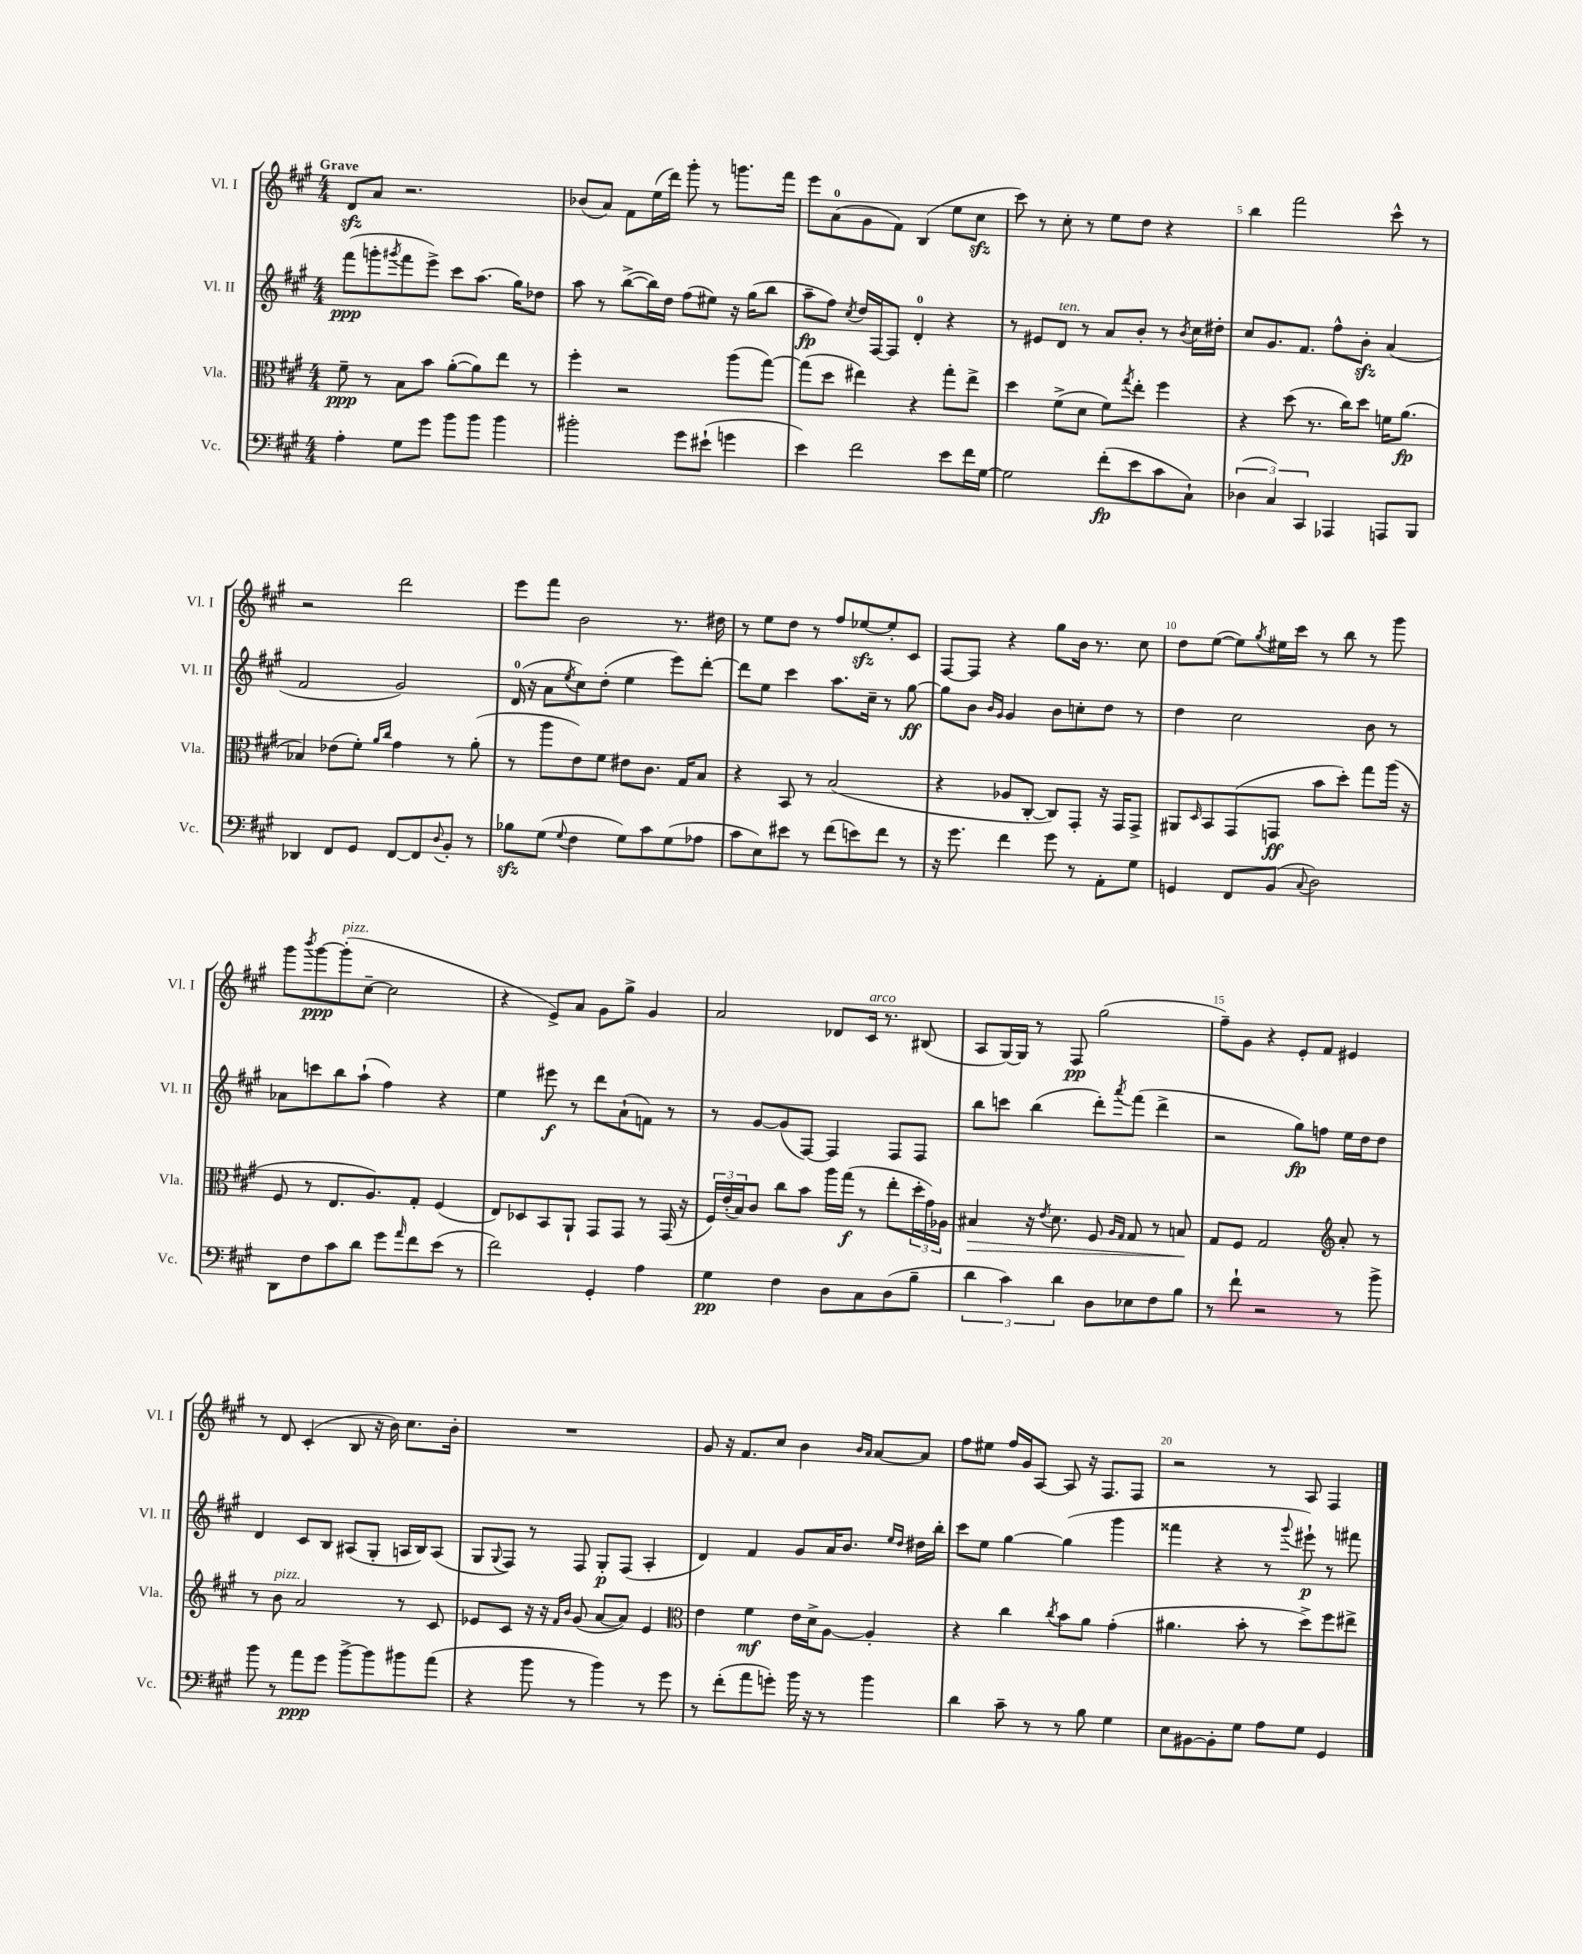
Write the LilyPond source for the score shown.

<<
\new StaffGroup <<
\new Staff = "s0" \with { instrumentName = "Vl. I" shortInstrumentName = "Vl. I" } {
    \clef treble \key a \major \numericTimeSignature \time 4/4 \tempo "Grave"
    d'8\sfz a'8 r2. |
    bes'8( a'8) fis'8 e''16( d'''16) gis'''8-. r8 g'''8. fis'''16 |
    e'''8 a'8-0( gis'8 fis'8) b4( e''8 cis''8\sfz |
    cis'''8) r8 cis''8-. r8 e''8 d''8 r4 |
    b''4 fis'''2 cis'''8-^ r8 |
    r2 d'''2 |
    e'''8 fis'''8 b'2 r8. dis''16 |
    r8 e''8 d''8 r8 fis''8 ees''8~\sfz ees''8-. cis'8 |
    fis8~ fis8 r4 gis''8 b'16 r8. cis''8 |
    d''8 e''8~( e''8) \acciaccatura { gis''8 } eis''16 cis'''16 r8 b''8 r8 gis'''8 |
    gis'''8 \acciaccatura { b'''8 } gis'''8~\ppp gis'''8-.^\markup { \italic "pizz." }( cis''8~-- cis''2 |
    r4 e'8->) a'8 gis'8 gis''8-> gis'4 |
    a'2 des'8 cis'16^\markup { \italic "arco" } r8. bis8( |
    a8 gis16~) gis16 r8 fis8\pp gis''2( |
    fis''8--) gis'8 r4 e'8-. fis'8 eis'4 |
    r8 d'8 cis'4-.( b8 r16 b'16) cis''8. b'16-. |
    R1 |
    gis'8 r16 fis'8. cis''8 b'4 \grace { b'16 a'16 } a'8~ a'8 |
    fis''8 eis''8 fis''16 gis'16 a8~ a8 r16 fis8. fis8 |
    r2 r8 a8 fis4 \bar "|." |
}
\new Staff = "s1" \with { instrumentName = "Vl. II" shortInstrumentName = "Vl. II" } {
    \clef treble \key a \major \numericTimeSignature \time 4/4
    fis'''8\ppp( g'''8-. \acciaccatura { gis'''8 } fis'''8 e'''8->) cis'''8 a''8.( gis''16) des''8 |
    a''8 r8 b''8~->( b''16) d''16 fis''8( eis''8) r16 gis''16( b''8 |
    a''8--\fp fis''8) \acciaccatura { cis''8 } d''16 fis16~ fis8 d'4-0-. r4 |
    r8 eis'8 d'8^\markup { \italic "ten." } r8 a'8 b'8-. r8 \acciaccatura { b'8 } cis''16 dis''16-. |
    cis''8 gis'8. fis'8. fis''8-^ b'8-.\sfz a'4( |
    fis'2 gis'2) |
    d'16-0( r16 a'8 \acciaccatura { e''8 } cis''8) d''8-.( e''4 e'''8) d'''8~-. |
    d'''8 e''8 cis'''4 a''8. cis''16-- r8 gis''8~\ff |
    gis''8 b'8 \grace { b'16 gis'16 } gis'4 b'8 c''8-. d''8 r8 |
    d''4 cis''2 b'8 r8 |
    aes'8 c'''8 b''8 a''8-!( fis''4) r4 |
    e''4 eis'''8\f r8 d'''8 a'8-!( f'8) r8 |
    r8 gis'8~ gis'8( fis8~) fis4 fis8 fis8 |
    b''8 c'''8 b''4( d'''8-.) \acciaccatura { a'''8 } fis'''8( d'''4-> |
    r2 gis''8\fp) f''8 e''16 d''16 d''8 |
    d'4 cis'8 b8 ais8( gis8-. a16 b16) a8( |
    gis8 \appoggiatura { gis8 } fis8) r8 fis8 gis8-.\p fis8( a4-. |
    d'4) fis'4 gis'8 a'16 b'8. \grace { e''16 d''16 } dis''16 b''16-. |
    cis'''8 e''8 gis''4~ gis''4( gis'''4 |
    fisis'''4 r4 r8 \appoggiatura { gis'''8 } eis'''8-!\p) r8 fis'''8 \bar "|." |
}
\new Staff = "s2" \with { instrumentName = "Vla." shortInstrumentName = "Vla." } {
    \clef alto \key a \major \numericTimeSignature \time 4/4
    fis'8--\ppp r8 b8 b'8 a'8~-.( a'8) e''8 r8 |
    fis''4-. r2 a''8( gis''8~) |
    gis''8( d''8 eis''4) r4 gis''8-. eis''8-> |
    d''4 fis'8->( d'8 fis'8) \acciaccatura { gis''8 } e''8-. fis''4 |
    r4 d''8( r8. cis''16) d''8 f'16 a'8.\fp( |
    bes4) ees'8( fis'8-.) \grace { a'16 cis''16 } gis'4 r8 a'8-.( |
    r8 a''8 e'8) fis'8 eis'8 cis'8. gis16 b8 |
    r4 b,8 r8 b2( |
    r4 aes8 cis8~-. cis8) gis,8-. r16 gis,16 gis,8-> |
    ais,8 \grace { d16 } b,8 gis,8( g,8\ff b'8 d''8-.) gis''8 a''16( r16 |
    fis8 r8 e8. a8.) gis8-. fis4( |
    e8) des8 b,8 a,8-! gis,8 gis,8 r8 gis,16( r16 |
    \tuplet 3/2 { fis16) e'16-.( b16) } cis'8 cis''8 b'8 a''16 gis''16\f( r8 e''8-. \tuplet 3/2 { d''16-. gis'16) aes16 } |
    bis4\> r16 \acciaccatura { e'8 } d'8. fis8 \grace { a16 gis16 } gis8 r8 b8\! |
    gis8 fis8 gis2 \clef treble a'8-. r8 |
    r8 b'8^\markup { \italic "pizz." } a'2 r8 cis'8 |
    ees'8 cis'8 r16 r16 \grace { fis'16 b'16 } gis'8( a'8~ a'8) ees'4 |
    \clef alto e'4 fis'4\mf e'16 d'16-> a8~ a4-. |
    r4 cis''4 \acciaccatura { cis''8 } b'8 a'8 gis'4-.( |
    ais'4. b'8-. r8 d''8->) fis''8 eis''8-> \bar "|." |
}
\new Staff = "s3" \with { instrumentName = "Vc." shortInstrumentName = "Vc." } {
    \clef bass \key a \major \numericTimeSignature \time 4/4
    a4-. gis8 gis'8 b'8 b'8 b'4 |
    bis'2-. gis'8 eis'8-!( g'4 |
    e'4) fis'2 e'8 fis'16 gis16~ |
    gis2 fis'8-.\fp( e'8 cis'8 cis8-!) |
    \tuplet 3/2 { des4( cis4) cis,4 } aes,,4 a,,8 b,,8 |
    des,4 fis,8 gis,8 fis,8~ fis,8 \appoggiatura { d8 } b,8-. r8 |
    bes8\sfz gis8( \appoggiatura { gis8 } fis4 gis8) cis'8 gis8( aes8 |
    cis'8 e8) eis'8 r8 fis'8( e'8) fis'8 r8 |
    r16 gis'8. fis'4 gis'8 r8 a,8-. gis8 |
    g,4 fis,8 b,8( \appoggiatura { cis8 } d2) |
    d,8 fis8 cis'8 d'8 gis'8 \grace { a'16 } fis'8 e'8( r8 |
    fis'2) gis,4-. a4 |
    gis4\pp fis4 d8 cis8 d8( b8-- |
    \tuplet 3/2 { d'4 cis'4) d'4 } d8 ees8 fis8 b8 |
    r8 fis'8-! r2 r8 b'8-> |
    b'8 r8 a'8\ppp gis'8 b'8~-> b'8 bis'8 a'8( |
    r4 b'8 r8 b'4) r8 gis'8 |
    r8 fis'8-.( a'8 g'8-.) b'16 r16 r8 b'4 |
    d'4 cis'8-- r8 r8 b8 gis4 |
    e8 bis,8~ bis,8-. gis8 a8 gis8 gis,4 \bar "|." |
}
>>
>>
\layout { \context { \Score \override BarNumber.break-visibility = ##(#f #t #t) barNumberVisibility = #(every-nth-bar-number-visible 5) } }
